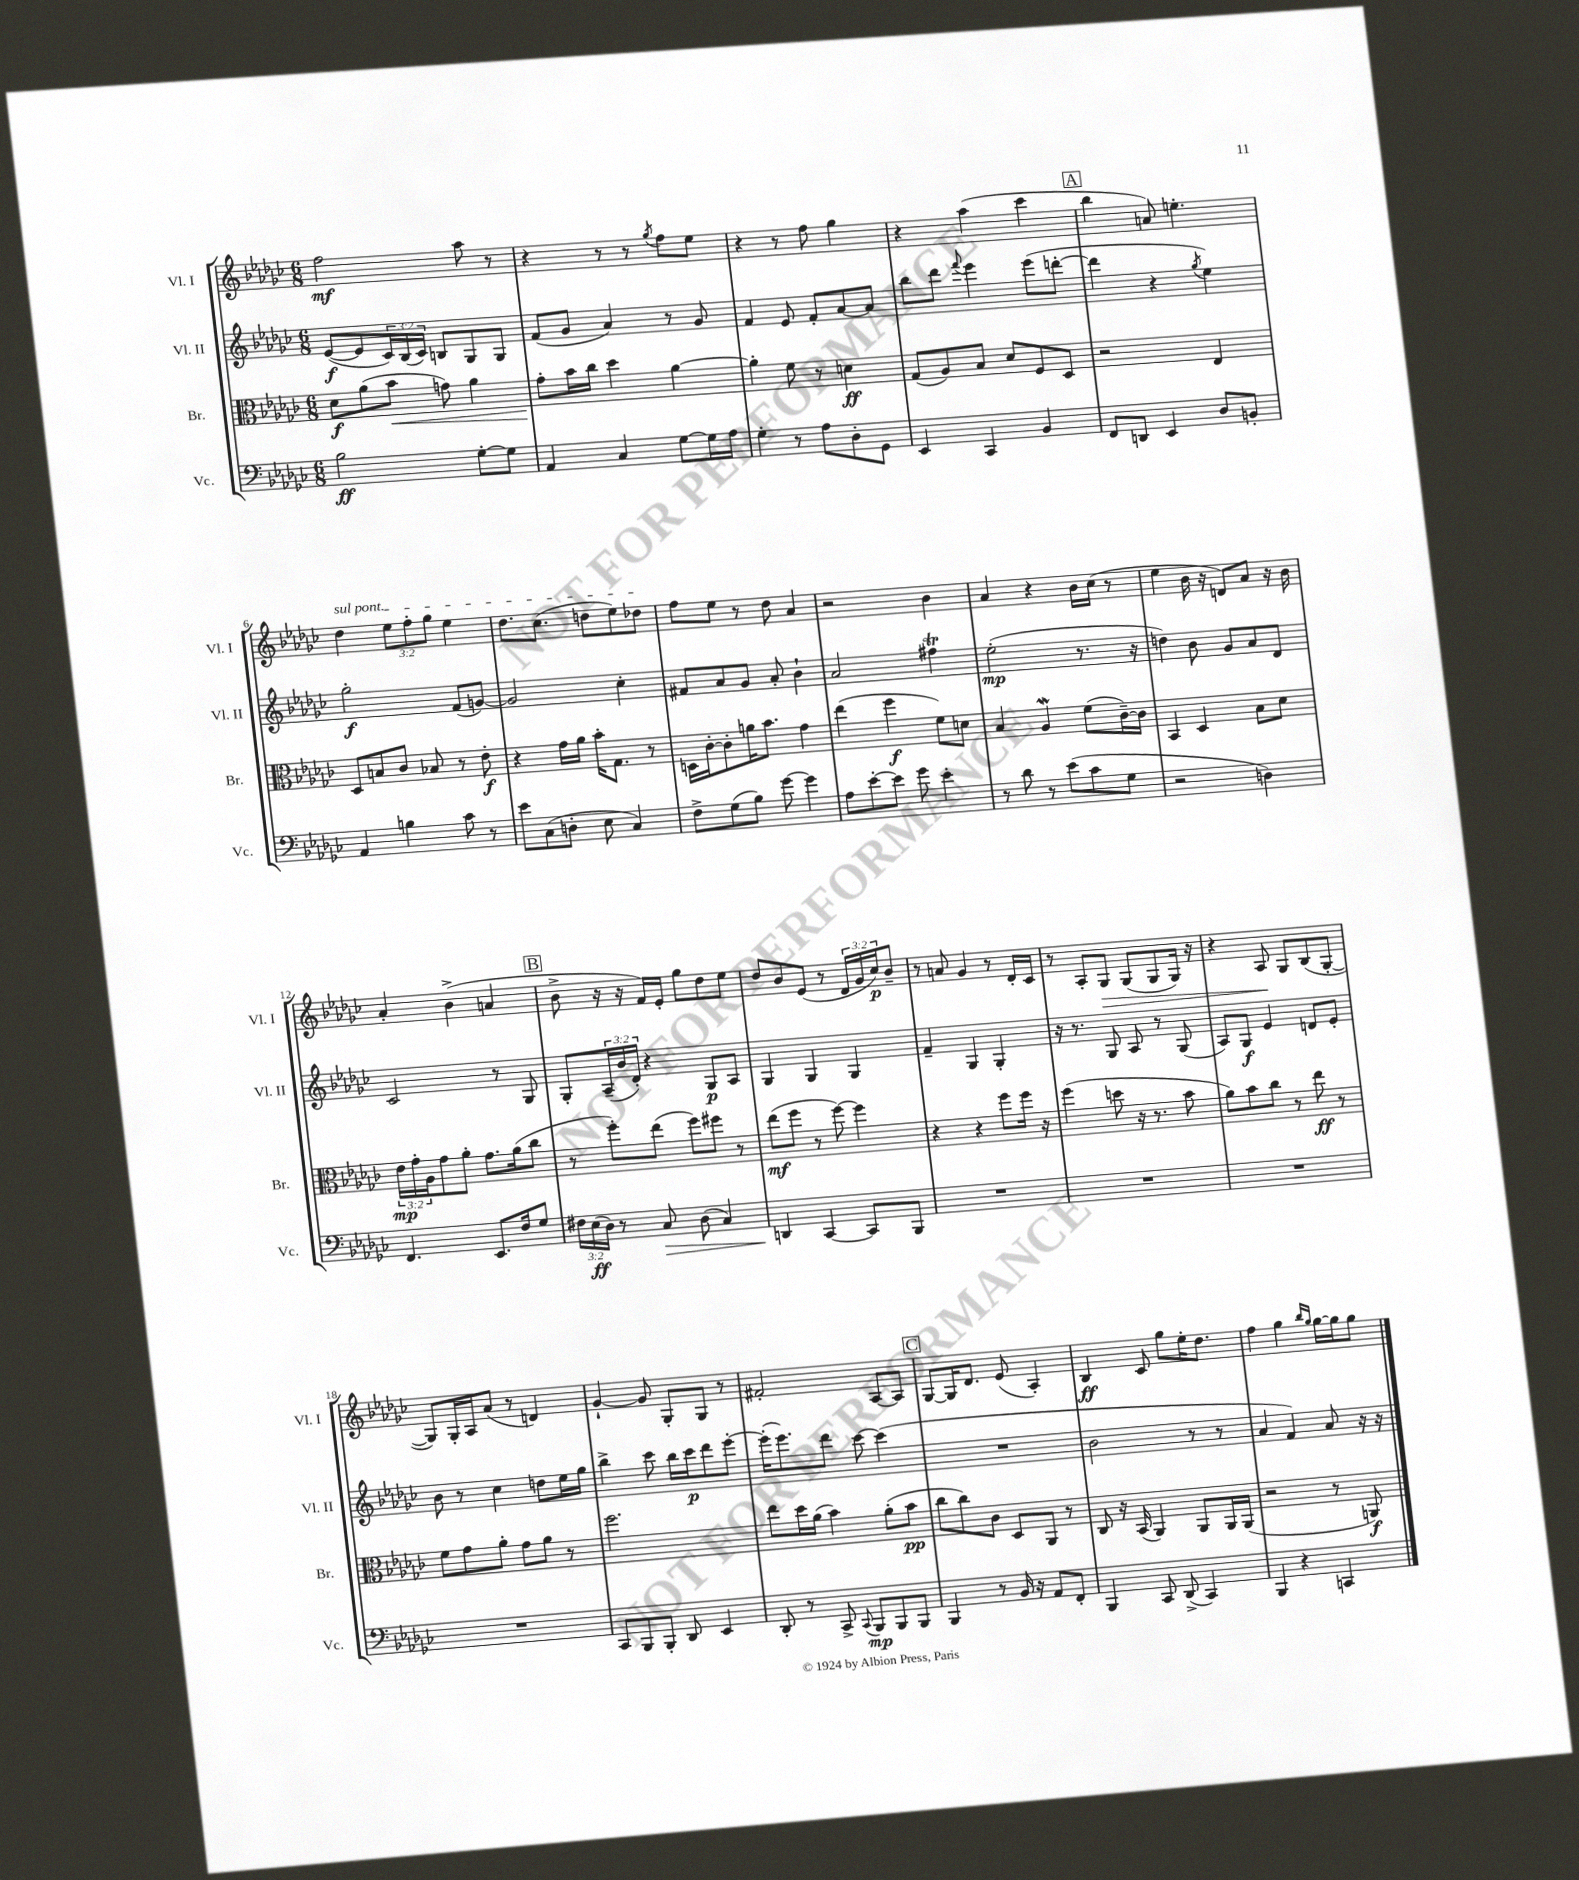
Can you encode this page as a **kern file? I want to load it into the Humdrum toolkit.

**kern	**dynam	**kern	**dynam	**kern	**dynam	**kern	**dynam
*part4	*part4	*part3	*part3	*part2	*part2	*part1	*part1
*staff4	*staff4	*staff3	*staff3	*staff2	*staff2	*staff1	*staff1
*I"Vc.	*	*I"Br.	*	*I"Vl. II	*	*I"Vl. I	*
*I'Vc.	*	*I'Br.	*	*I'Vl. II	*	*I'Vl. I	*
*clefF4	*	*clefC3	*	*clefG2	*	*clefG2	*
*k[b-e-a-d-g-c-]	*	*k[b-e-a-d-g-c-]	*	*k[b-e-a-d-g-c-]	*	*k[b-e-a-d-g-c-]	*
*M6/8	*	*M6/8	*	*M6/8	*	*M6/8	*
=1	=1	=1	=1	=1	=1	=1	=1
2B-\	ff	8d-\L	f	([8e-/L	f	2ff\	mf
.	.	(8a-\	.	8e-/]	.	.	.
!	!	!	!LO:HP:b	!	!	!	!
.	.	8b-\J	<	24c-/L)	.	.	.
.	.	.	.	(24B-/	.	.	.
.	.	.	.	24c-/JJ)	.	.	.
.	.	8gn\)	.	8Bn/L	.	.	.
[8G-'\L	.	4a-\	.	8G-/	.	8aa-\	.
8G-\J]	.	.	.	8G-/J	.	8r	.
=2	=2	=2	=2	=2	=2	=2	=2
4AA-/	.	8g-'\L	.	(8f/L	.	4r	.
.	.	16b-\L	[	8g-/J	.	.	.
.	.	16cc-\JJ	.	.	.	.	.
4C-/	.	4dd-\	.	4a-/)	.	8r	.
.	.	.	.	.	.	8r	.
.	.	.	.	.	.	8qgg-/	.
[8G-\L	.	[4a-\	.	8r	.	8ff\L	.
16G-\L]	.	.	.	8g-/	.	8ee-\J	.
16A-\JJ	.	.	.	.	.	.	.
=3	=3	=3	=3	=3	=3	=3	=3
4G-'\	.	4a-'\]	.	4f/	.	4r	.
8r	.	8f\	.	8e-/	.	8r	.
8A-\L	.	8r	.	8f'/L	.	8ff\	.
8D-'\	.	4dn\	ff	[8a-/	.	4gg-\	.
8GG-\J	.	.	.	8a-/J]	.	.	.
=4	=4	=4	=4	=4	=4	=4	=4
4EE-/	.	(8G-/L	.	8bb-\L	.	4r	.
.	.	8A-/)	.	8ddd-\J	.	.	.
.	.	.	.	8qqfff/	.	.	.
4CC-/	.	8B-/J	.	4eee-\	.	(4aa-\	.
.	.	8d-/L	.	.	.	.	.
4BB-/	.	8F/	.	(8eee-\L	.	4ccc-\	.
.	.	8D-/J	.	[8dddn'\J	.	.	.
!!LO:REH:place=s1:t=A
=5	=5	=5	=5	=5	=5	=5	=5
8FF/L	.	2r	.	4ddd\]	.	4bb-\	.
8DDn/J	.	.	.	.	.	.	.
4EE-/	.	.	.	4r	.	8an/)	.
.	.	.	.	.	.	4.een'\	.
.	.	.	.	8qgg-/	.	.	.
8D-/L	.	4E-/	.	4ee-\)	.	.	.
8BBn'/J	.	.	.	.	.	.	.
!!LO:LB:g=z
=6	=6	=6	=6	=6	=6	=6	=6
!	!	!	!	!	!	!LO:TX:a:i:t=sul pont.	!
4AA-/	.	8D-/L	.	2gg-'\	f	4dd-\	.
.	.	8Bn/	.	.	.	.	.
4Bn\	.	8c-/J	.	.	.	12ee-\L	.
.	.	.	.	.	.	12ff'\	.
.	.	8B-X/	.	.	.	.	.
.	.	.	.	.	.	12gg-\J	.
8c-\	.	8r	.	(8f/L	.	4ee-\	.
8r	.	8e-'\	f	[8gn/J)	.	.	.
=7	=7	=7	=7	=7	=7	=7	=7
8e-\L	.	4r	.	2g/]	.	8.dd-\L	.
(8C-\	.	.	.	.	.	.	.
.	.	.	.	.	.	(8.cc-\J	.
8Dn'\J	.	16g-\LL	.	.	.	.	.
.	.	16a-\JJ	.	.	.	.	.
8E-\	.	16b-'\KL	.	.	.	8ddn\L	.
.	.	8.G-\J	.	.	.	.	.
4C-/)	.	.	.	4cc-'\	.	8ee-\)	.
.	.	8r	.	.	.	8dd-X\J	.
=8	=8	=8	=8	=8	=8	=8	=8
8F^\L	.	16Dn\LL	.	8f#X/L	.	8ff\L	.
.	.	[16c-'\J	.	.	.	.	.
(8G-\	.	8c-'\]	.	8a-/	.	8ee-\J	.
8B-\J)	.	16an\K	.	8g-/J	.	8r	.
.	.	8.b-\J	.	.	.	.	.
[8g-\	.	.	.	8a-'/	.	8dd-\	.
4g-\]	.	4g-\	.	4b-`\	.	4a-/	.
=9	=9	=9	=9	=9	=9	=9	=9
8A-\L	.	(4ee-\	.	2a-/	.	2r	.
[8e-'\	.	.	.	.	.	.	.
8e-\J]	.	4ff\	f	.	.	.	.
8g-\	.	.	.	.	.	.	.
4e-'\	.	8f\L)	.	4ff#Xt\	.	4b-\	.
.	.	8dn\J	.	.	.	.	.
=10	=10	=10	=10	=10	=10	=10	=10
8r	.	4B-/	.	(2ee-'\	mp	4a-/	.
8d-\	.	.	.	.	.	.	.
8r	.	4A-W/	.	.	.	4r	.
(8e-\L	.	.	.	.	.	.	.
8c-\	.	(8f\L	.	8.r	.	16b-\LL	.
.	.	.	.	.	.	(16cc-\JJ	.
8G-\J	.	[16c-~\L)	.	.	.	8r	.
.	.	16c-\JJ]	.	16r	.	.	.
=11	=11	=11	=11	=11	=11	=11	=11
2r	.	4BB-/	.	4ddn\)	.	4ee-\	.
.	.	4D-/	.	8b-\	.	16b-\	.
.	.	.	.	.	.	16r	.
.	.	.	.	8g-/L	.	8dn/L)	.
4Dn\)	.	8B-\L	.	8a-/	.	8a-/J	.
.	.	8d-\J	.	8d-/J	.	16r	.
.	.	.	.	.	.	16b-\	.
!!LO:LB:g=z
=12	=12	=12	=12	=12	=12	=12	=12
4.FF/	.	24e-\LL	mp	2c-/	.	4a-'/	.
.	.	24g-'\	.	.	.	.	.
.	.	24A-\J	.	.	.	.	.
.	.	8g-\	.	.	.	.	.
.	.	8a-'\J	.	.	.	(4b-^\	.
8.EE-/L	.	8.g-\L	.	.	.	.	.
.	.	.	.	8r	.	4an/	.
16F/k	.	(16a-\k	.	.	.	.	.
8G-/J	.	8cc-\J	.	8G-/	.	.	.
!!LO:REH:place=s1:t=B
=13	=13	=13	=13	=13	=13	=13	=13
24F#X\LL	.	8r	.	8G-'/L	.	8b-^\	.
(24E-\	ff	.	.	.	.	.	.
24D-\JJ)	.	.	.	.	.	.	.
8r	.	8ff'\L)	.	(24A-~/L	.	16r	.
.	.	.	.	24b-/	.	.	.
.	.	.	.	.	.	16r	.
.	.	.	.	24d-'/JJ)	.	.	.
!	!LO:HP:b	!	!	!	!	!	!
8C-/	>	(8ee-\J	.	4r	.	16f/LL)	.
.	.	.	.	.	.	16e-'/JJ	.
(8D-\	.	8ff\L)	.	.	.	8gg-\L	.
4C-/)	.	8ff#X\J	.	8G-/L	p	8dd-\	.
.	.	8r	.	8A-/J	.	8ee-\J	.
=14	=14	=14	=14	=14	=14	=14	=14
4DDn/	.	(8ee-\L	mf	4G-/	.	8dd-/L	.
.	.	8ff\J	.	.	.	8b-/	.
[4CC-/	]	8r	.	4G-/	.	(8e-/J	.
.	.	[8ff\)	.	.	.	8r	.
8CC-/L]	.	4ff\]	.	4G-/	.	24d-/LL	.
.	.	.	.	.	.	24g-/	.
.	.	.	.	.	.	24cc-/J)	p
8BBB-/J	.	.	.	.	.	8b-~/J	.
=15	=15	=15	=15	=15	=15	=15	=15
2.r	.	4r	.	4f~/	.	8r	.
.	.	.	.	.	.	8an/	.
.	.	4r	.	4G-/	.	4g-/	.
.	.	8ff\L	.	4G-'/	.	8r	.
.	.	16ff\Jk	.	.	.	16d-'/LL	.
.	.	16r	.	.	.	16c-/JJ	.
=16	=16	=16	=16	=16	=16	=16	=16
2.r	.	(4ff\	.	16r	.	8r	.
.	.	.	.	8.r	.	.	.
.	.	.	.	.	.	8A-'/L	.
!	!	!	!	!	!	!	!LO:HP:b
.	.	8ddn\	.	8G-/	.	8G-/J	>
.	.	16r	.	8A-/	.	(8G-/L	.
.	.	8.r	.	.	.	.	.
.	.	.	.	8r	.	8G-/	.
.	.	8b-\	.	(8G-/	.	16G-/Jk)	.
.	.	.	.	.	.	16r	.
=17	=17	=17	=17	=17	=17	=17	=17
2.r	.	8a-\L)	.	8A-/L)	.	4r	.
.	.	8b-\	.	8G-/J	f	.	.
.	.	8cc-\J	.	4e-/	.	8A-/	.
.	.	8r	.	.	.	8G-/L	]
.	.	8ee-\	ff	8dn/L	.	(8B-/	.
.	.	8r	.	8e-'/J	.	[8G-'/J	.
!!LO:LB:g=z
=18	=18	=18	=18	=18	=18	=18	=18
2.r	.	8f\L	.	8b-\	.	8G-/L])	.
.	.	8g-\	.	8r	.	16G-'/L	.
.	.	.	.	.	.	16A-/J	.
.	.	8a-'\J	.	4cc-\	.	(8a-/J	.
.	.	8g-\L	.	.	.	8r	.
.	.	8a-\J	.	8ddn\L	.	4dn/)	.
.	.	8r	.	16ee-\L	.	.	.
.	.	.	.	16gg-\JJ	.	.	.
=19	=19	=19	=19	=19	=19	=19	=19
8CC-/L	.	2.ff\	.	4bb-^\	.	[4g-`/	.
8BBB-/	.	.	.	.	.	.	.
8BBB-'/J	.	.	.	8ccc-\	.	8g-/]	.
8DD-/	.	.	.	16bb-\LL	.	8G-'/L	.
.	.	.	.	16ccc-\J	p	.	.
4EE-/	.	.	.	8ddd-\	.	8G-/J	.
.	.	.	.	[8eee-'\J	.	8r	.
=20	=20	=20	=20	=20	=20	=20	=20
8DD-'/	.	8ee-\L	.	(16eee-'\KL]	.	2f#X'/	.
.	.	.	.	8.eee-\)	.	.	.
8r	.	16dd-\L	.	.	.	.	.
.	.	(16a-\JJ	.	.	.	.	.
8CC-^/	.	4b-\)	.	8ddd-\J	.	.	.
8qqCC-/	.	.	.	.	.	.	.
8BBB-/L	mp	.	.	[8ccc-\	.	.	.
8BBB-/	.	(8a-'\L	.	(4ccc-\]	.	[8A-/L	.
8BBB-/J	.	8b-\J	pp	.	.	8A-/J]	.
!!LO:REH:place=s1:t=C
=21	=21	=21	=21	=21	=21	=21	=21
4BBB-/	.	8cc-\L	.	2.r	.	[8G-/L	.
.	.	8cc-\)	.	.	.	16G-/K]	.
.	.	.	.	.	.	8.d-/J	.
8r	.	8c-\J	.	.	.	.	.
16BB-/	.	8D-/L	.	.	.	(8e-/	.
16r	.	.	.	.	.	.	.
8AA-/L	.	8AA-/J	.	.	.	4A-'/)	.
8FF'/J	.	8r	.	.	.	.	.
=22	=22	=22	=22	=22	=22	=22	=22
4BBB-/	.	8C-/	.	2b-\	.	4B-/	ff
.	.	16r	.	.	.	.	.
.	.	(16BB-/	.	.	.	.	.
8CC-/	.	4AA-/)	.	.	.	8c-/	.
(8DD-^/	.	.	.	.	.	8gg-\L	.
4CC-/)	.	8AA-/L	.	8r	.	16ee-'\K	.
.	.	.	.	.	.	8.dd-\J	.
.	.	16AA-/L	.	8r	.	.	.
.	.	(16AA-/JJ	.	.	.	.	.
=23	=23	=23	=23	=23	=23	=23	=23
4BBB-/	.	2r	.	4a-/	.	4ff\	.
4r	.	.	.	4f/)	.	4gg-\	.
.	.	.	.	.	.	16qqbb-/LL	.
.	.	.	.	.	.	16qqgg-/JJ	.
4CCn/	.	8r	.	8a-/	.	[16gg-\LL	.
.	.	.	.	.	.	16gg-\J]	.
.	.	8AAn/)	f	16r	.	8gg-\J	.
.	.	.	.	16r	.	.	.
==	==	==	==	==	==	==	==
*-	*-	*-	*-	*-	*-	*-	*-
